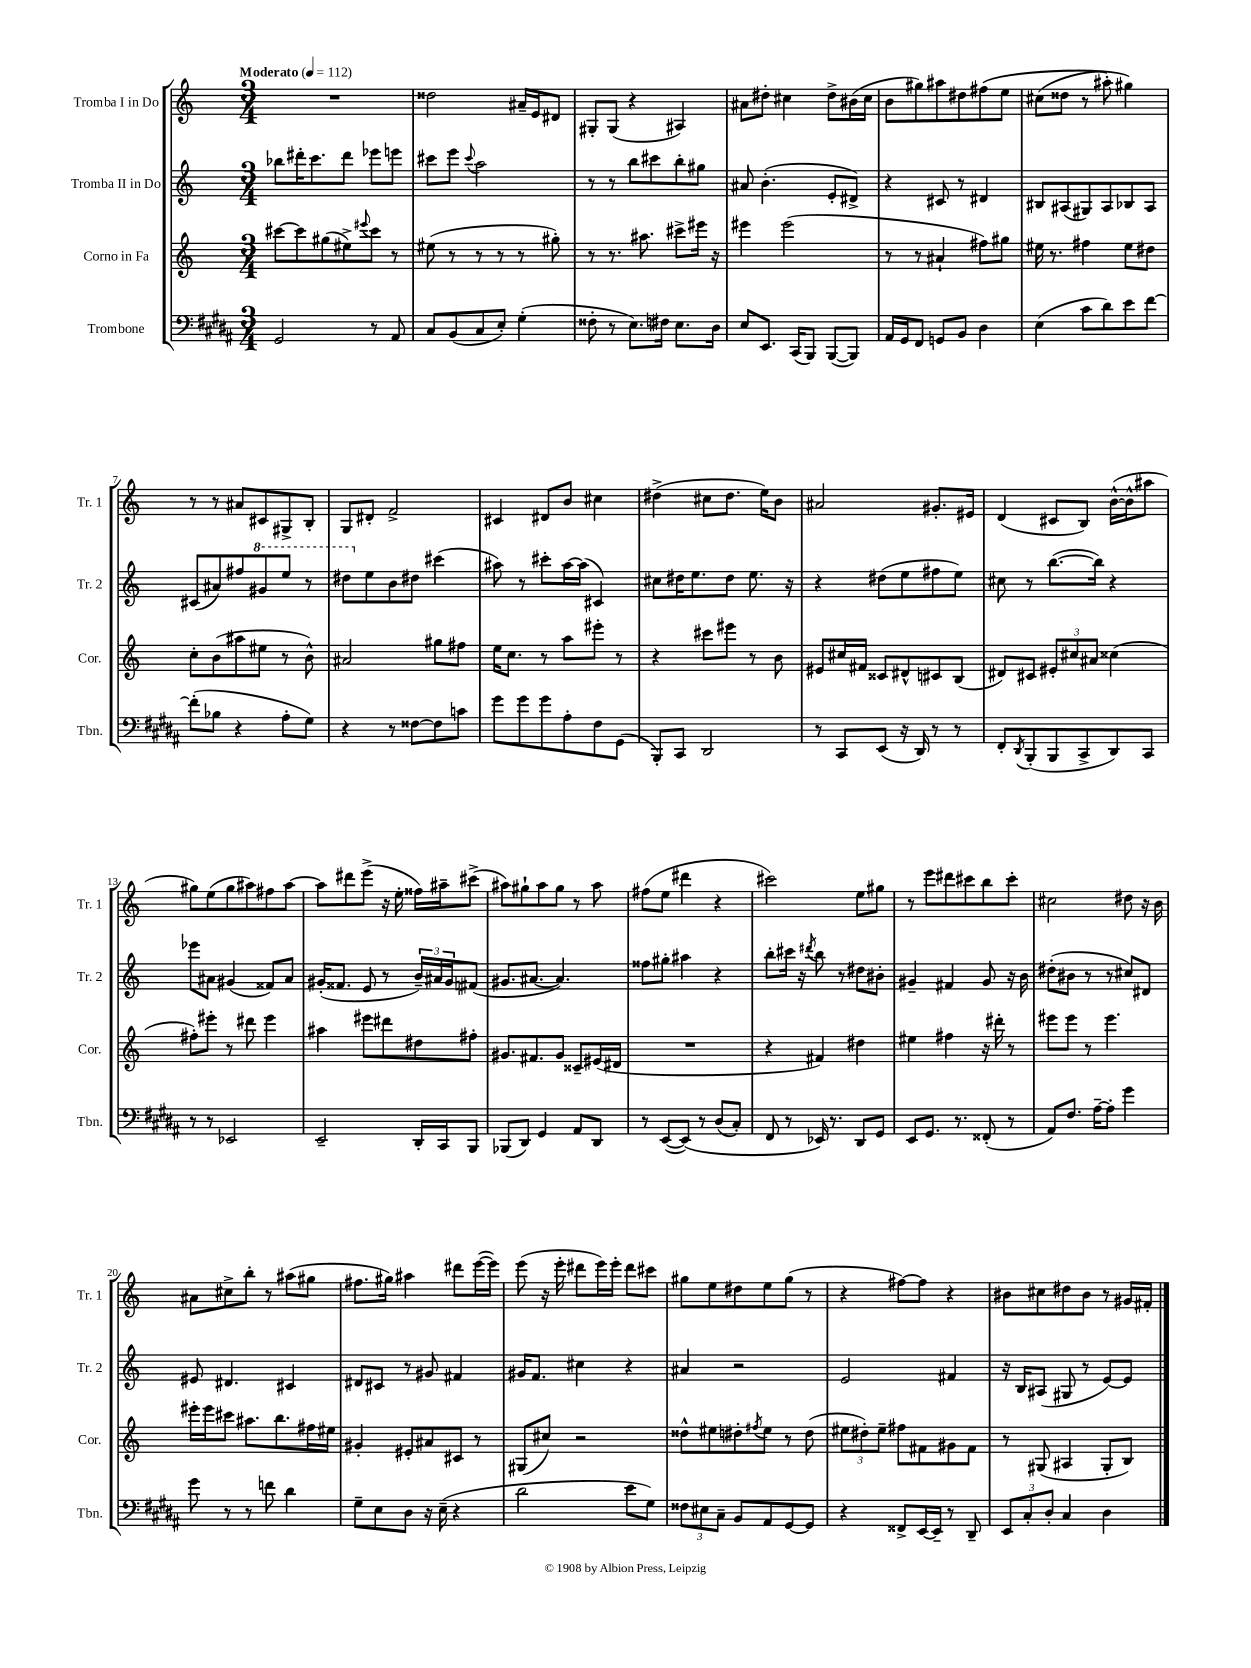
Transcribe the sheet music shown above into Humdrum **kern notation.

**kern	**kern	**kern	**kern
*part4	*part3	*part2	*part1
*staff4	*staff3	*staff2	*staff1
*I"Trombone	*I"Corno in Fa	*I"Tromba II in Do	*I"Tromba I in Do
*I'Tbn.	*I'Cor.	*I'Tr. 2	*I'Tr. 1
*clefF4	*clefG2	*clefG2	*clefG2
*k[f#c#g#d#a#]	*k[]	*k[]	*k[]
*M3/4	*M3/4	*M3/4	*M3/4
*MM112	*MM112	*MM112	*MM112
=1	=1	=1	=1
!	!	!	!LO:TX:a:B:t=Moderato
2GG#/	[8ccc#X\L	8bb-X\L	2.r
.	8ccc#\]	16ddd#X'\K	.
.	.	8.ccc\	.
.	(8gg#X\	.	.
.	8ee#X^\)	8ddd#\J	.
.	8qqeee#X/	.	.
8r	8ccc#\J	8eee-X\L	.
8AA#/	8r	8eeen\J	.
=2	=2	=2	=2
8C#/L	(8ee#X\	8ccc#X\L	2dd##X\
(8BB/	8r	8eee\J	.
.	.	8qqccc#/	.
8C#/	8r	2aa\	.
8E'/J)	8r	.	.
(4G#'\	8r	.	16a#X~/LL
.	.	.	16e/J
.	8gg#X'\)	.	8d#X/J
=3	=3	=3	=3
8F##X'\	8r	8r	8G#X'/L
8r	8.r	8r	(8G#/J
8.E\L)	.	8bb\L	4r
.	8.aa#X\	.	.
.	.	8ccc#X\	.
16F#X\Jk	.	.	.
8.E\L	8ccc#X^\L	8bb'\	4A#X/)
.	16eee#X\Jk	8gg#X\J	.
16D#\Jk	16r	.	.
=4	=4	=4	=4
8E/L	4eee#X\	8a#X/	8a#X\L
8.EE/J	.	(4.b'\	8dd#X'\J
.	(2eee#\	.	4cc#X\
(16CC#/KL	.	.	.
8BBB/J)	.	.	.
([8BBB/L	.	8e'/L	8dd#^\L
8BBB/J])	.	8d#X^/J)	(16b#X\L
.	.	.	16cc#\JJ
=5	=5	=5	=5
16AA#/LL	8r	4r	8b\L
16GG#/J	.	.	.
8FF#/J	8r	.	8gg#X\)
8GGn/L	4a#X`/	8c#X/	8aa#X\
8BB/J	.	8r	8dd#X\
4D#\	8ff#X\L)	4d#X/	(8ff#X\
.	8gg#X\J	.	8ee\J
=6	=6	=6	=6
(4E\	16ee#X\	8B#X/L	(8cc#X\L
.	8.r	.	.
.	.	(8A#X/	8dd##X\J
8c#\L	4ff#X\	8G#X/)	8r
8d#\)	.	8A#/	8aa#X'\)
8e\	8ee#\L	8B-X/	4gg#X\)
[8f#\J	8dd#X\J	8A#/J	.
!!LO:LB:g=z
=7	=7	=7	=7
(8f#'\L]	8cc'\L	(8c#X/L	8r
8B-X\J	(8b\	8a#X/)	8r
4r	8aa#X\	8ff#X/	8a#X/L
*	*	*8va	*
.	8ee#X\J	8gg#X/	8c#X/
8A#'\L	8r	8eee/J	8G#X^/
8G#\J)	8b^^\)	8r	8B'/J
=8	=8	=8	=8
4r	2a#X/	8ddd#X\L	8G/L
*	*	*X8va	*
.	.	8ee\	8d#X'/J
8r	.	8b\	2f^/
[8F##X\L	.	8dd#X\J	.
8F##\]	8gg#X\L	(4ccc#X\	.
8cn\J	8ff#X\J	.	.
=9	=9	=9	=9
8g#\L	16ee\KL	8aa#X\)	4c#X/
.	8.cc\J	.	.
8g#\	.	8r	.
8g#\	8r	8ccc#X'\L	8d#X/L
8A#'\	8aa\L	[16aa#\L	8b/J
.	.	(16aa#\JJ]	.
8F#\	8eee#X'\J	4c#X/)	4cc#X\
(8GG#\J	8r	.	.
=10	=10	=10	=10
8BBB'/L)	4r	8cc#X\L	(4dd#X^\
8CC#/J	.	16dd#X\K	.
.	.	8.ee\	.
2DD#/	8ccc#X\L	.	8cc#X\L
.	8eee#X\J	8dd#\J	8.dd#\J
.	8r	8.ee\	.
.	.	.	16ee\KL)
.	8b\	.	8b\J
.	.	16r	.
=11	=11	=11	=11
8r	8e#X/L	4r	2a#X/
8CC#/L	16cc#X/L	.	.
.	16f#X/JJ	.	.
(8EE/J	8c##X/L	(8dd#X\L	.
16r	8d#X^^/	8ee\	.
16DD#/)	.	.	.
8r	8c#X/	8ff#X\	8.g#X'/L
8r	(8B/J	8ee\J)	.
.	.	.	16e#X/Jk
=12	=12	=12	=12
8FF#'/L	8d#X/L)	8cc#X\	(4d/
8qDD#/	.	.	.
(8BBB'/	8c#X/J	8r	.
8BBB/	12e#X'/L	([8.bb\L	8c#X/L
.	12cc#X/	.	.
8CC#^/	.	.	8B/J)
.	12a#X/J	.	.
.	.	16bb\Jk])	.
8DD#/)	(4cc##X\	4r	([16b^^\LL
.	.	.	16b^^\J]
8CC#/J	.	.	8aa#X\J
!!LO:LB:g=z
=13	=13	=13	=13
8r	8ff#X'\L)	8eee-X\L	8gg#X\L)
8r	8eee#X'\J	8a#X\J	(8ee\
2EE-X/	8r	(4g#X/	8gg#\
.	8ddd#X\	.	8aa#X\)
.	4eee#\	8f##X/L)	8ff#X\
.	.	8a#/J	[8aa#\J
=14	=14	=14	=14
2EE~/	4aa#X\	(16g#X'/KL	8aa#\L]
.	.	8.f##X/J	.
.	.	.	8ddd#X\
.	8eee#X\L	8e/	(8eee^\J
.	8ddd#X\	8r	16r
.	.	.	16ee'\
16DD#'/LL	8dd#X\	24b~/LL)	16ff##X\LL)
.	.	24a#X/	.
16CC#/J	.	.	16aa#X~\J
.	.	24g#/J	.
8BBB/J	8ff#X'\J	(8f#X/J	(8ccc#X^\J
=15	=15	=15	=15
(8BBB-X/L	8.g#X/L	8.g#X/L	8aa#X\L)
8DD#/J)	.	.	8gg#X`\
.	8.f#X/	[8.a#X/J	.
4GG#/	.	.	8aa#\
.	8g#/J	4.a#/])	8gg#\J
8AA#/L	8c##X~/L	.	8r
8DD#/J	(16e#X/L	.	8aa#\
.	16d#X/JJ	.	.
=16	=16	=16	=16
8r	2.r	8ff##X\L	(8ff#X\L
([8EE/L	.	8gg#X'\J	8ee\J
(8EE/J])	.	4aa#X\	4ddd#X\
8r	.	.	.
(8D#/L	.	4r	4r
8C#'/J)	.	.	.
=17	=17	=17	=17
8FF#/	4r	8bb'\L	2ccc#X\)
8r	.	16ccc#X\Jk	.
.	.	16r	.
.	.	8qddd#X/	.
16EE-X/)	4f#X/)	8bb\	.
8.r	.	.	.
.	.	8r	.
8DD#/L	4dd#X\	8dd#X\L	8ee\L
8GG#/J	.	8b#X'\J	8gg#X\J
=18	=18	=18	=18
8EE/L	4ee#X\	4g#X~/	8r
8.GG#/J	.	.	8eee\L
.	4ff#X\	4f#X/	8ddd#X\
8.r	.	.	.
.	.	.	8ccc#X\
(8FF##X'/	16r	8g#/	8bb\
.	16ddd#X'\	.	.
8r	8r	16r	8ccc#'\J
.	.	16b\	.
=19	=19	=19	=19
8AA#/L)	8eee#X\L	(8dd#X'\L	2cc#X\
8.F#/J	8eee#\J	8b#X\J	.
.	8r	8r	.
[16A#~\KL	.	.	.
8A#'\J]	4.eee#\	8r	.
4g#\	.	8cc#X/L)	8dd#X\
.	.	8d#X/J	16r
.	.	.	16b\
!!LO:LB:g=z
=20	=20	=20	=20
8g#\	16eee#X'\LL	8e#X/	8a#X\L
.	16eee#\J	.	.
8r	8ccc#X\J	4.d#X/	8cc#X^\
8r	8.aa#X\L	.	8bb'\J
8fn\	.	.	8r
.	8.bb\	.	.
4d#\	.	4c#X/	(8aa#X\L
.	16ff#X\L	.	8gg#X\J
.	16ee#X\JJ	.	.
=21	=21	=21	=21
8G#~\L	4g#X'/	8d#X/L	8.ff#X\L
8E\	.	8c#X/J	.
.	.	.	16gg#X\Jk)
8D#\J	8e#X'/L	8r	4aa#X\
16r	8a#X/	8g#X/	.
(16E~\	.	.	.
4r	8c#X/J	4f#X/	8ddd#X\L
.	8r	.	([16eee\L
.	.	.	16eee\JJ])
=22	=22	=22	=22
2d#\	(8G#X/L	16g#X/KL	(8eee\
.	.	8.f/J	.
.	8cc#X/J)	.	16r
.	.	.	16eee'\
.	2r	4cc#X\	8ddd#X\L
.	.	.	16eee\L)
.	.	.	16eee'\JJ
8e\L	.	4r	8ddd#\L
8G#\J)	.	.	8ccc#X\J
=23	=23	=23	=23
12F##X\L	8dd##X^^\L	4a#X/	8gg#X\L
12E#X\	.	.	.
.	8ee#X\	.	8ee\
12C#~\J	.	.	.
8BB/L	8dd#X'\	2r	8dd#X\
.	8qff#X/	.	.
8AA#/	8ee#\J	.	8ee\
[8GG#/	8r	.	(8gg#\J
8GG#/J]	(8dd#\	.	8r
=24	=24	=24	=24
4r	12ee#X\L	2e/	4r
.	12dd#X'\)	.	.
.	12ee#~\J	.	.
8FF##X^/L	8ff#X\L	.	[8ff#X\L)
[16EE/L	8f#X\	.	8ff#\J]
16EE~/JJ]	.	.	.
8r	8g#X\	4f#X/	4r
8DD#~/	8f#\J	.	.
=25	=25	=25	=25
12EE/L	8r	16r	8b#X\L
.	.	16B/KL	.
12C#'/	.	.	.
.	(8G#X/	(8A#X/J	8cc#X\
12D#'/J	.	.	.
4C#/	4A#X/	8G#X/	8dd#X\
.	.	8r	8b#\J
4D#\	8G#'/L	[8e/L)	8r
.	8B/J)	8e/J]	16g#X/LL
.	.	.	16f#X'/JJ
==	==	==	==
*-	*-	*-	*-
